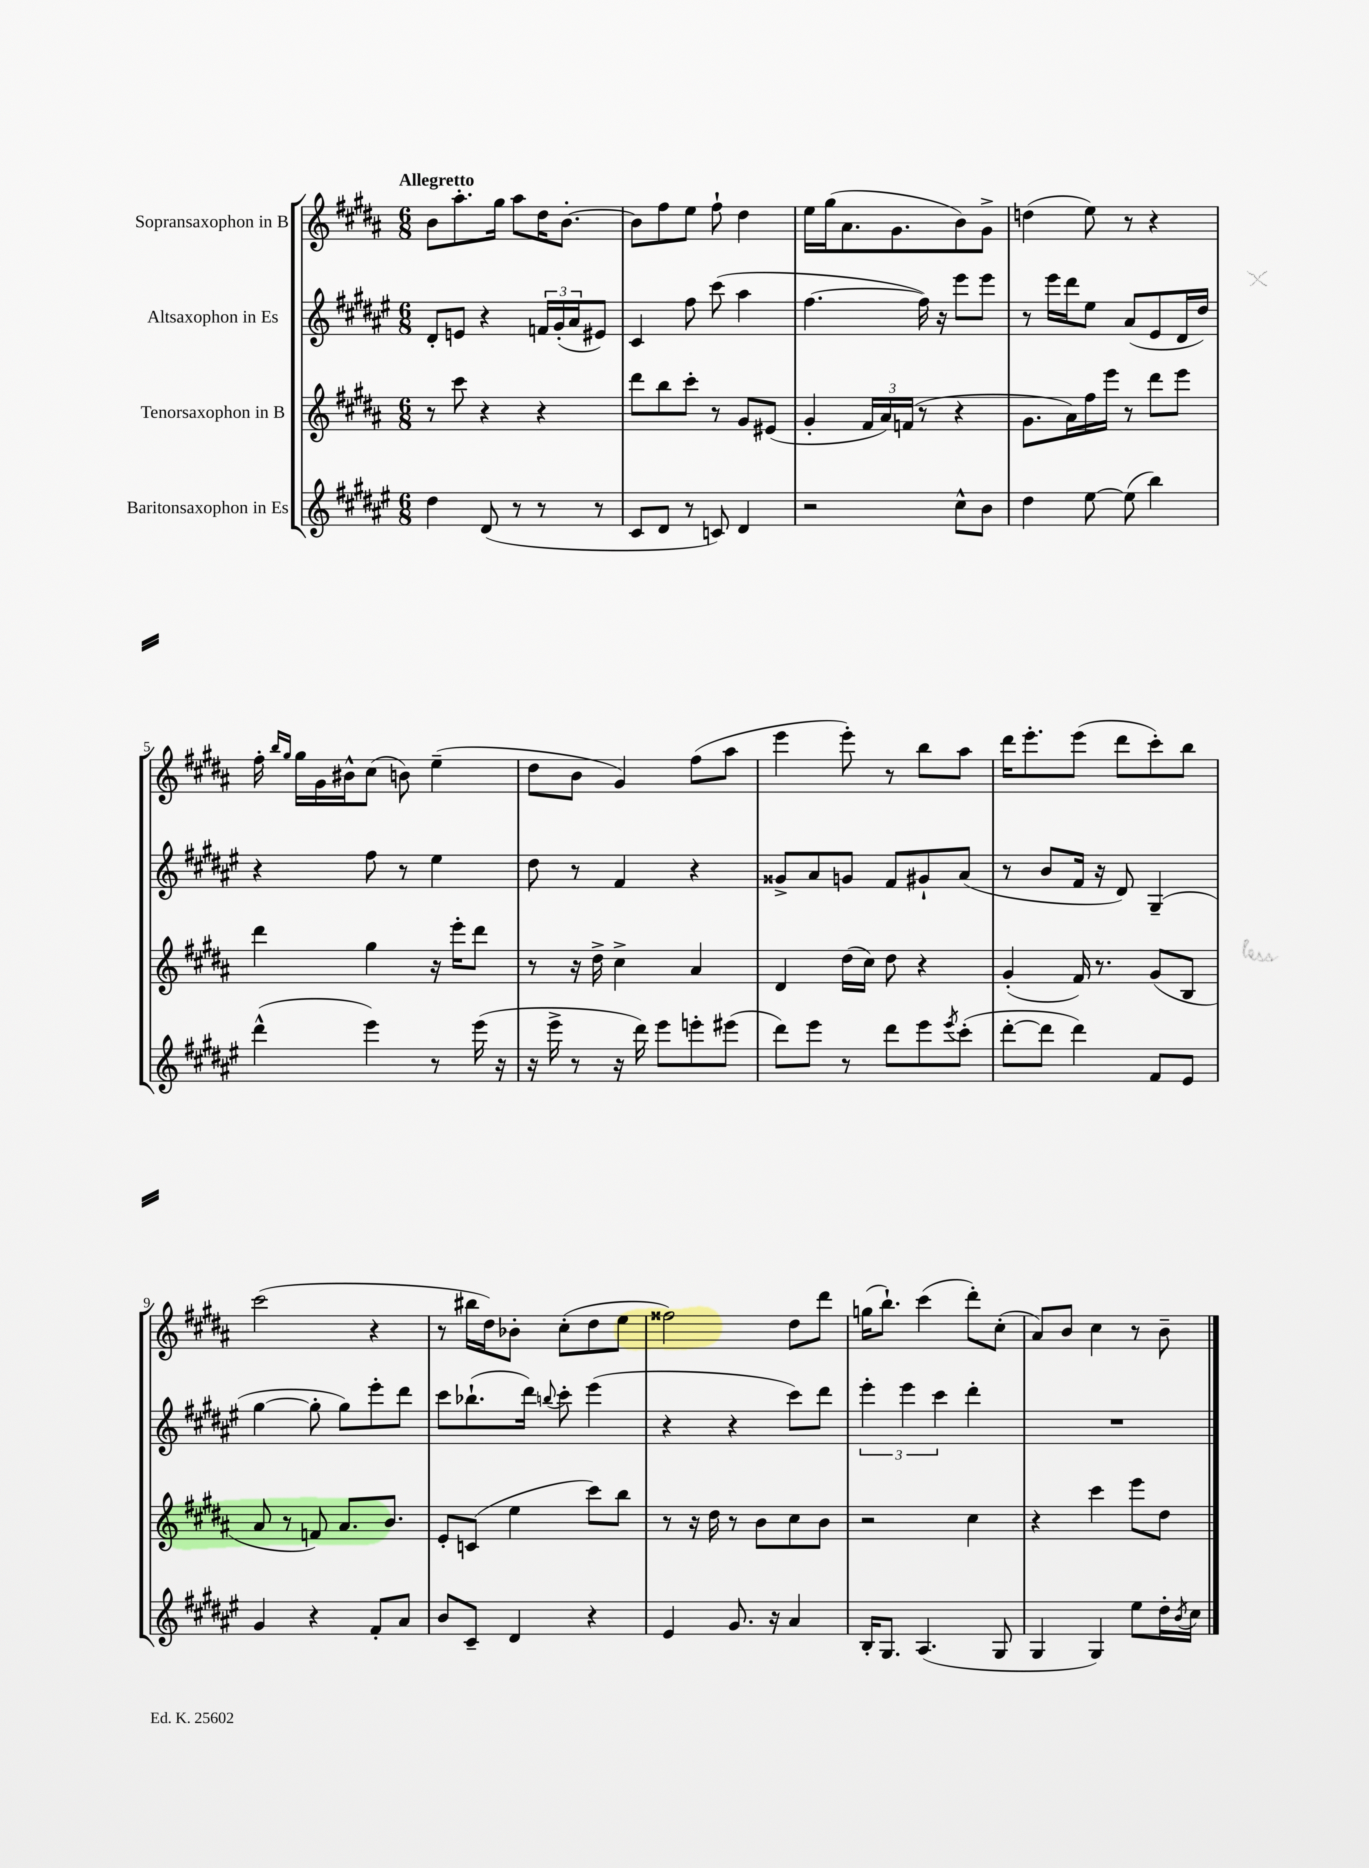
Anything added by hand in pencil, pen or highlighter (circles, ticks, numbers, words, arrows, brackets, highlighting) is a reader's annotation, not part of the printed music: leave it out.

**kern	**kern	**kern	**kern
*staff4	*staff3	*staff2	*staff1
*clefG2	*clefG2	*clefG2	*clefG2
*k[f#c#g#d#a#e#]	*k[f#c#g#d#a#]	*k[f#c#g#d#a#e#]	*k[f#c#g#d#a#]
*M6/8	*M6/8	*M6/8	*M6/8
4dd#	8r	8d#'	8b
.	8ccc#	8e	8.aa#'
(8d#	4r	4r	.
.	.	.	16gg#
8r	.	.	8aa#
8r	4r	24f	16dd#
.	.	(24g#'	.
.	.	.	[8.b'
.	.	24a#	.
8r	.	8e#)	.
=	=	=	=
8c#	8ddd#	4c#	8b]
8d#	8bb	.	8ff#
8r	8ccc#'	8ff#	8ee
8c)	8r	(8ccc#	8ff#`
4d#	8g#	4aa#	4dd#
.	(8e#	.	.
=	=	=	=
2r	4g#'	[4.ff#	16ee
.	.	.	(16gg#
.	.	.	8.a#
.	24f#	.	.
.	24a#)	.	.
.	.	.	8.g#
.	(24f	.	.
.	8r	16ff#])	.
.	.	16r	.
8cc#^^	4r	8eee#	8b)
8b	.	8eee#	8g#^
=	=	=	=
4dd#	8.g#	8r	(4dd
.	.	16eee#	.
.	16a#)	16ddd#	.
[8ee#	16ff#	8ee#	8ee)
.	16eee	.	.
(8ee#]	8r	(8a#	8r
4bb)	8ddd#	8e#	4r
.	8eee	16d#	.
.	.	16dd#)	.
=	=	=	=
(4ddd#^^	4ddd#	4r	16ff#'
.	.	.	16qqbb
.	.	.	16qqgg#
.	.	.	16gg#
.	.	.	16g#
.	.	.	16b#^^
4eee#)	4gg#	8ff#	(8cc#
.	.	8r	8b)
8r	16r	4ee#	(4ee~
.	16eee'	.	.
(16eee#	8ddd#	.	.
16r	.	.	.
=	=	=	=
16r	8r	8dd#	8dd#
16eee#^	.	.	.
8r	16r	8r	8b
.	16dd#^	.	.
16r	4cc#^	4f#	4g#)
16ddd#)	.	.	.
8eee#	.	.	.
8eee'	4a#	4r	(8ff#
(8eee#	.	.	8aa#
=	=	=	=
8ddd#)	4d#	8g##^	4eee
8eee#	.	8a#	.
8r	(16dd#	8g	8eee')
.	16cc#)	.	.
8ddd#	8dd#	8f#	8r
8eee#	4r	8g#`	8bb
8qeee#	.	.	.
(8ccc#'	.	(8a#	8aa#
=	=	=	=
[8ddd#'	(4g#'	8r	16ddd#
.	.	.	8.eee'
8ddd#]	.	8b	.
4ddd#)	16f#)	16f#	(8eee
.	8.r	16r	.
.	.	8d#)	8ddd#
8f#	(8g#	(4G#~	8ccc#')
8e#	8B	.	8bb
=	=	=	=
4g#	8a#	[4gg#	(2ccc#
.	8r	.	.
4r	8f)	8gg#']	.
.	8.a#	8gg#)	.
8f#'	.	8eee#'	4r
.	8.b	.	.
8a#	.	8ddd#	.
=	=	=	=
8b	8e'	8ccc#	8r
8c#~	(8c	(8.bb-`	16bb#
.	.	.	16dd#)
4d#	4ee	.	8b-'
.	.	16ddd#)	.
.	.	8qqbb	.
.	.	8ccc#'	(8cc#'
4r	8ccc#)	(4eee#	8dd#
.	8bb	.	8ee
=	=	=	=
4e#	8r	4r	2ff##)
.	16r	.	.
.	16dd#	.	.
8.g#	8r	4r	.
.	8b	.	.
16r	.	.	.
4a#	8cc#	8ccc#)	8dd#
.	8b	8ddd#	8ddd#
=	=	=	=
16B'	2r	6eee#'	(16gg
8.G#	.	.	8.bb`)
.	.	6eee#	.
(4.A#	.	.	(4ccc#
.	.	6ccc#	.
.	4cc#	4ddd#'	8ddd#')
8G#	.	.	(8cc#'
=	=	=	=
4G#	4r	2.r	8a#)
.	.	.	8b
4G#)	4ccc#	.	4cc#
8ee#	8eee	.	8r
16dd#'	8dd#	.	8b~
8qb	.	.	.
16cc#	.	.	.
==	==	==	==
*-	*-	*-	*-
